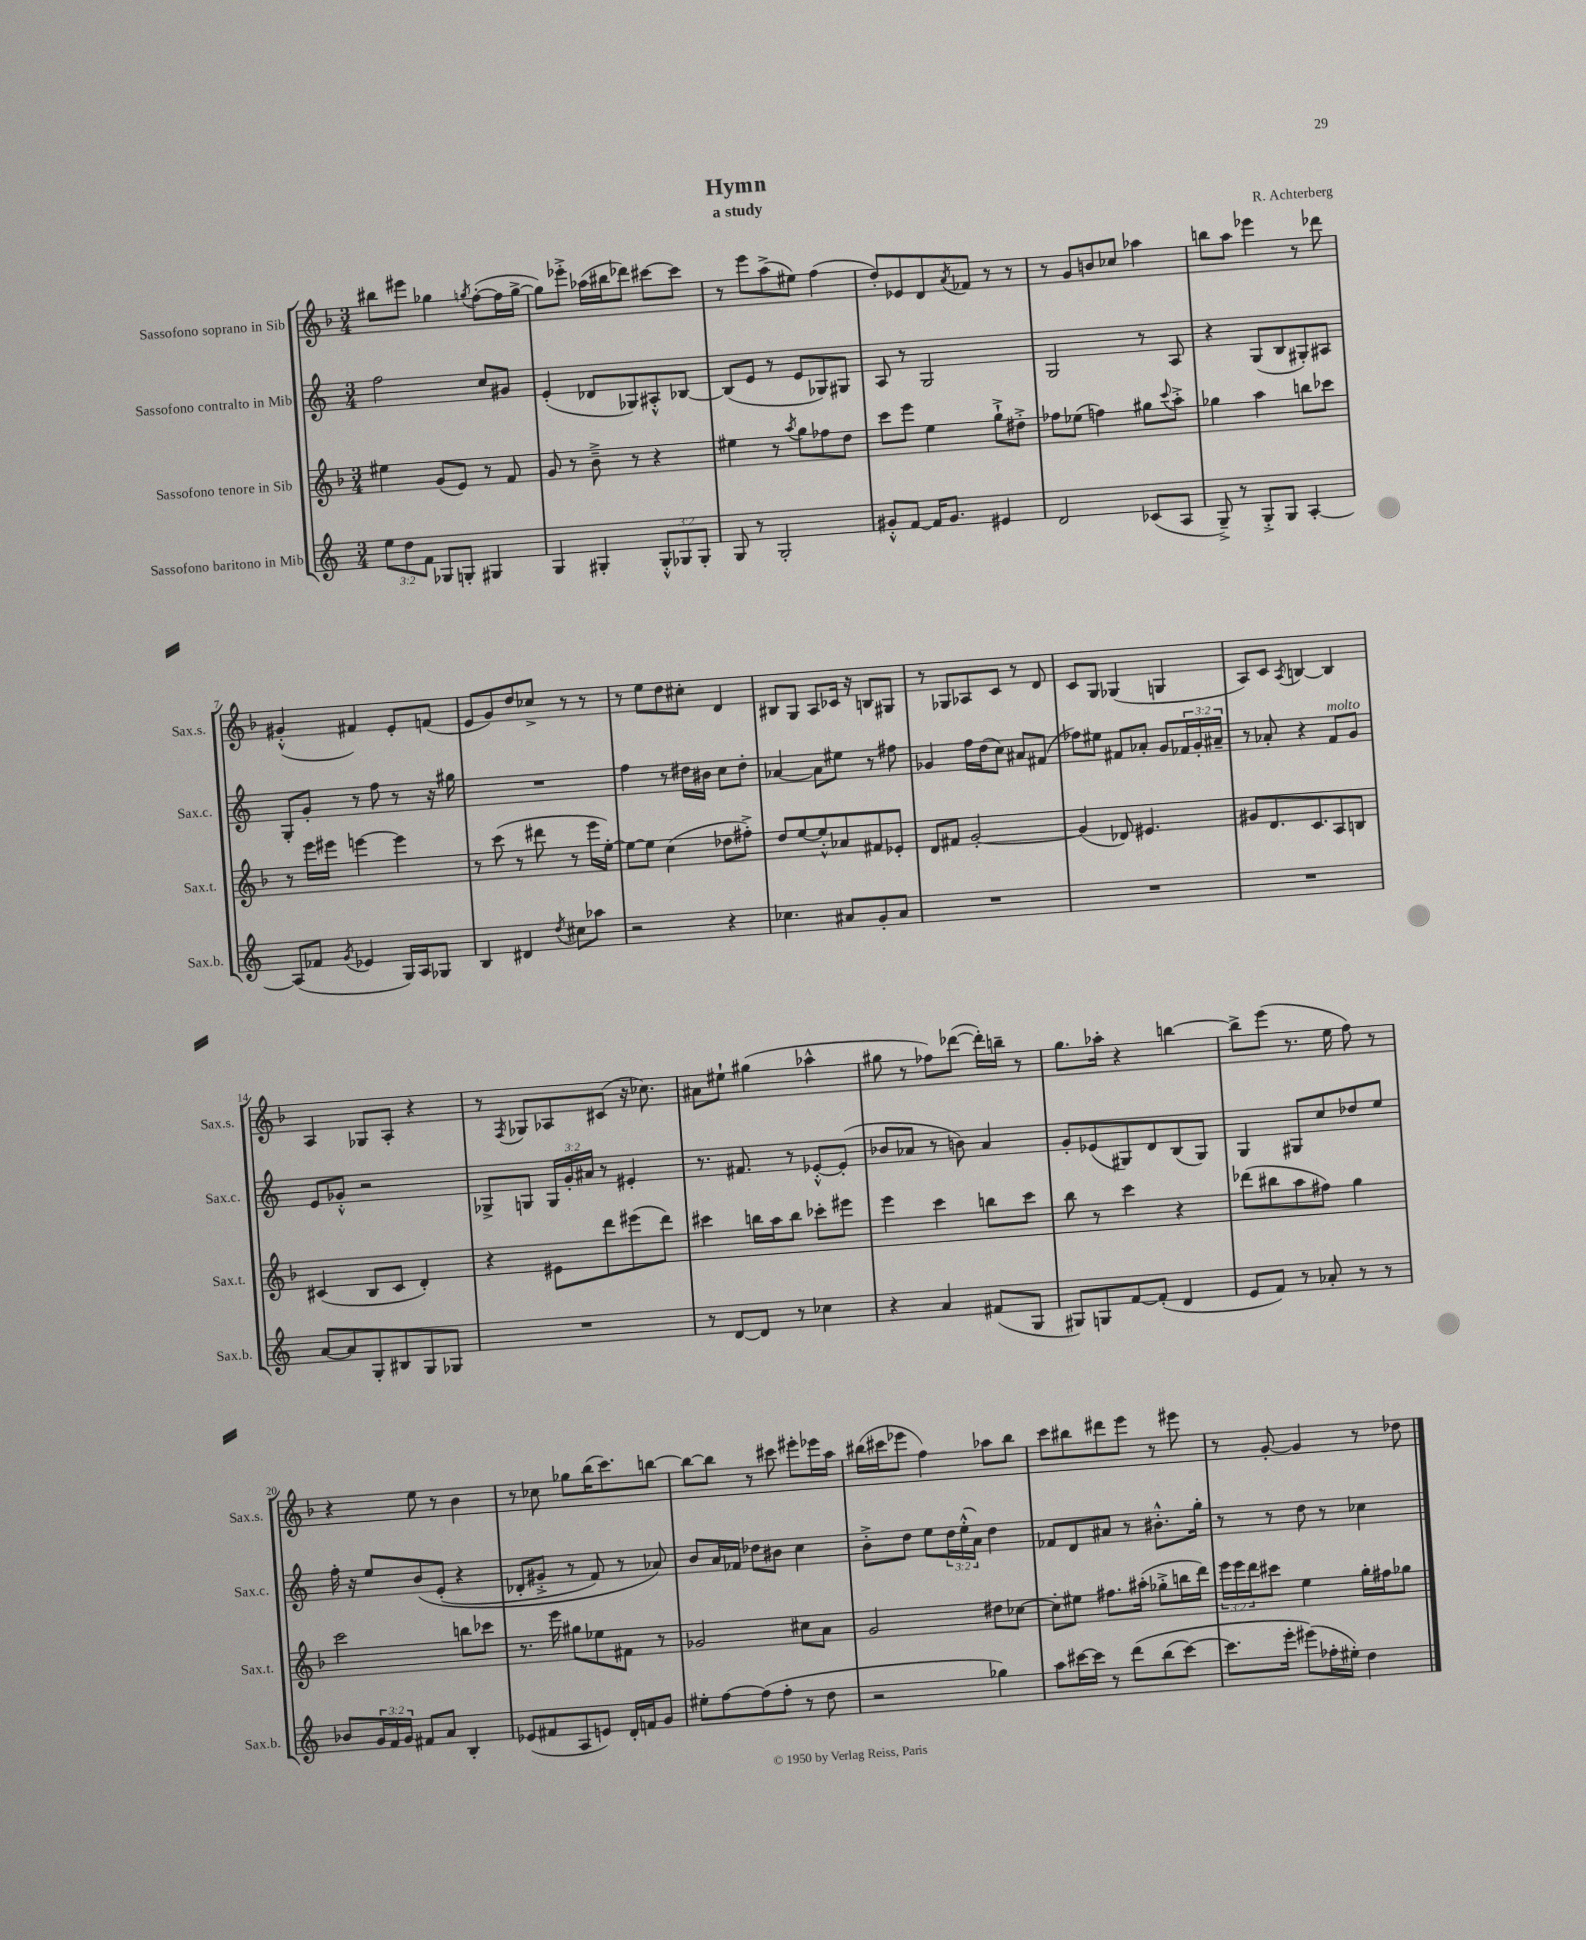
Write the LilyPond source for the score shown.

\header { title = "Hymn" composer = "R. Achterberg" subtitle = "a study" }
<<
\new StaffGroup <<
\new Staff = "s0" \with { instrumentName = "Sassofono soprano in Sib" shortInstrumentName = "Sax.s." } {
    \clef treble \key f \major \numericTimeSignature \time 3/4
    bis''8 eis'''8 ges''4 \acciaccatura { g''8 } f''8~-.( f''16 g''16~-> |
    g''8) ees'''8-.-> aes''16( bis''16 des'''8) cis'''8~ cis'''8 |
    r8 e'''8 a''8->( eis''8) f''4( |
    d''8-.) ees'8 d'8 \acciaccatura { a'8 } fes'8 r8 r8 |
    r8 g'8 b'8 ces''8 aes''4 |
    b''8 a''8 ees'''4 r8 des'''8 |
    gis'4-.-^( fis'4) e'8-. f'8( |
    e'8 g'8) d''8 ces''8-> r8 r8 |
    r8 e''8 d''8 cis''8-. d'4 |
    bis8 g8 a8 ces'16 r16 b8 gis8 |
    r8 ges8 aes8 c'8 r8 d'8 |
    c'8 g8 ges4( g4 |
    a8) c'8 \acciaccatura { a8 } b4~ b4 |
    a4 ges8 a8-. r4 |
    r8 \acciaccatura { f8 } ges8 aes8 cis'8( r16 ces''8.) |
    ais'8 eis''8-! gis''4( aes''4-^ |
    gis''8 r8 fes''8) des'''8~( des'''16-.) b''16-- r8 |
    g''8. aes''16-. r4 b''4~ |
    b''8-> e'''8( r8. e''16 f''8) r8 |
    r4 e''8 r8 bes'4 |
    r8 ces''8 ges''8 bes''16( c'''8.) b''8~ |
    b''8~ b''8 r8 cis'''8 eis'''8-. ees'''16 a''16 |
    bis''16( cis'''16 ees'''8 f''4) aes''8 bis''8 |
    c'''8 bis''8 dis'''8 e'''8 r8 eis'''8 |
    r8 g'8~-. g'4 r8 des''8 \bar "|." |
}
\new Staff = "s1" \with { instrumentName = "Sassofono contralto in Mib" shortInstrumentName = "Sax.c." } {
    \clef treble \key c \major \numericTimeSignature \time 3/4 \override Staff.TupletNumber.text = #tuplet-number::calc-fraction-text
    f''2 c''8 gis'8 |
    e'4-.( des'8 ges8) ais8-.-^ bes8~ |
    bes8( e'8 r8 e'8 ges8) gis8 |
    a8 r8 g2 |
    g2 r8 a8 |
    r4 g8( b8 gis8-.) ais8 |
    g8-. g'8-. r8 f''8 r8 r16 gis''16 |
    R2. |
    f''4 r8 dis''16 bis'16 c''8 dis''8-. |
    aes'4~ aes'8 eis''8 r8 fis''8 |
    ges'4 f''16 d''16( c''8) ais'8 fis'8( |
    fes''8) eis''8 fis'8 aes'8-. g'8 \tuplet 3/2 { fes'16 g'16-. ais'16-- } |
    r8 aes'8-. r4 f'8^\markup { \italic "molto" } g'8 |
    e'8 ges'8-.-^ r2 |
    ges8-> g8 \tuplet 3/2 { g16 g'16-. ais'16 } r8 eis'4-. |
    r8. fis'8. r8 ees'8~-.-^ ees'8-.( |
    bes'8 aes'8 r8 b'8) aes'4 |
    g'8-. ees'8( gis8) d'8 b8( gis8) |
    g4 gis8 c''8 des''8 e''8 |
    f''16-. r16 e''8 b'8\( e'8-.( r4 |
    des'8-. gis'8-.-> r8 f'8) r8 aes'8\) |
    b'8 a'16 fes'16 des''8 bis'8 c''4 |
    b'8-.-> d''8 e''8 \tuplet 3/2 { d''16 e''16-.-^( a'16) } d''4 |
    fes'8 d'8 ais'8 r8 bis'8.-.-^ g''16-. |
    r8 r8 d''8 r8 ces''4 \bar "|." |
}
\new Staff = "s2" \with { instrumentName = "Sassofono tenore in Sib" shortInstrumentName = "Sax.t." } {
    \clef treble \key f \major \numericTimeSignature \time 3/4 \override Staff.TupletNumber.text = #tuplet-number::calc-fraction-text
    eis''4 g'8( e'8) r8 f'8 |
    g'8 r8 bes'8---> r8 r4 |
    eis''4 r8 \acciaccatura { a''8 } g''8 fes''8 d''8 |
    c'''8 e'''8 e''4 g''8-!-> dis''8-.-> |
    fes''8 ees''8( f''4) gis''8 \appoggiatura { c'''8 } a''8-.-> |
    ges''4 a''4 b''8 ces'''8 |
    r8 e'''16 eis'''16 e'''4~ e'''4 |
    r8 c'''8( r8 dis'''8 r8 e'''16 e''16~-.) |
    e''8~ e''8 c''4( des''8 fis''8-.->) |
    d''8 e''8~ e''8-.-^ aes'8 fis'8 ees'8-. |
    d'8 fis'8 g'2~-. |
    g'4( des'8) eis'4. |
    gis'8 d'8. c'8. a8 b8 |
    cis'4( bes8 cis'8 d'4-.) |
    r4 eis'8 d'''8 eis'''8( d'''8) |
    cis'''4 b''16 a''16 b''8 ces'''8-. eis'''8 |
    e'''4 c'''4 b''8 c'''8 |
    bes''8 r8 c'''4 r4 |
    des'''8( bis''8 a''8 fis''8) g''4 |
    c'''2 b''8 ces'''8 |
    r8. e'''16 gis''8 ees''8 fis'8 r8 |
    ges'2 cis''8 a'8 |
    g'2 dis''8 ces''8~ |
    ces''8-. eis''8 fis''8. ais''16-.( ges''8-.-> b''16 d'''16) |
    \tuplet 3/2 { e'''16 e'''16 d'''16 } cis'''8 e''4 g''16-. fis''16 ges''8 \bar "|." |
}
\new Staff = "s3" \with { instrumentName = "Sassofono baritono in Mib" shortInstrumentName = "Sax.b." } {
    \clef treble \key c \major \numericTimeSignature \time 3/4 \override Staff.TupletNumber.text = #tuplet-number::calc-fraction-text
    \tuplet 3/2 { e''8 d''8 f'8 } ges8 g8-. gis4 |
    g4 gis4-. \tuplet 3/2 { gis8-.-^ ges8 ges8-. } |
    g8 r8 g2-. |
    gis'8-.-^ f'8~ f'16 gis'8. eis'4 |
    d'2 ces'8( a8 |
    g8--->) r8 g8-.-> g8 a4~-. |
    a8( fes'8 \acciaccatura { g'8 } ees'4 g16) a16 ges8 |
    b4 dis'4 \acciaccatura { d''8 } cis''8 aes''8 |
    r2 r4 |
    ces''4. ais'8 g'8-. ais'8 |
    R2. |
    R2. |
    R2. |
    a'8~ a'8 g8-. bis8 g8 ges8 |
    R2. |
    r8 d'8~ d'8 r8 ces''4 |
    r4 a'4 fis'8( g8 |
    gis8) g8 f'8~ f'8-.( d'4 |
    e'8 f'8) r8 aes'8-. r8 r8 |
    bes'8 \tuplet 3/2 { g'16 f'16 g'16 } fis'8 a'8 b4-. |
    ees'8( fis'8 a8 e'8) d'16-. f'16 g'8 |
    eis''8-. f''8~ f''8( f''8-. r8 d''8 |
    r2 ges''4) |
    a''8 cis'''16~ cis'''16 r8 d'''8\( b''8( cis'''8~) |
    cis'''8. e'''16-. eis'''8(\) fes''16-. eis''16-.) d''4 \bar "|." |
}
>>
>>
